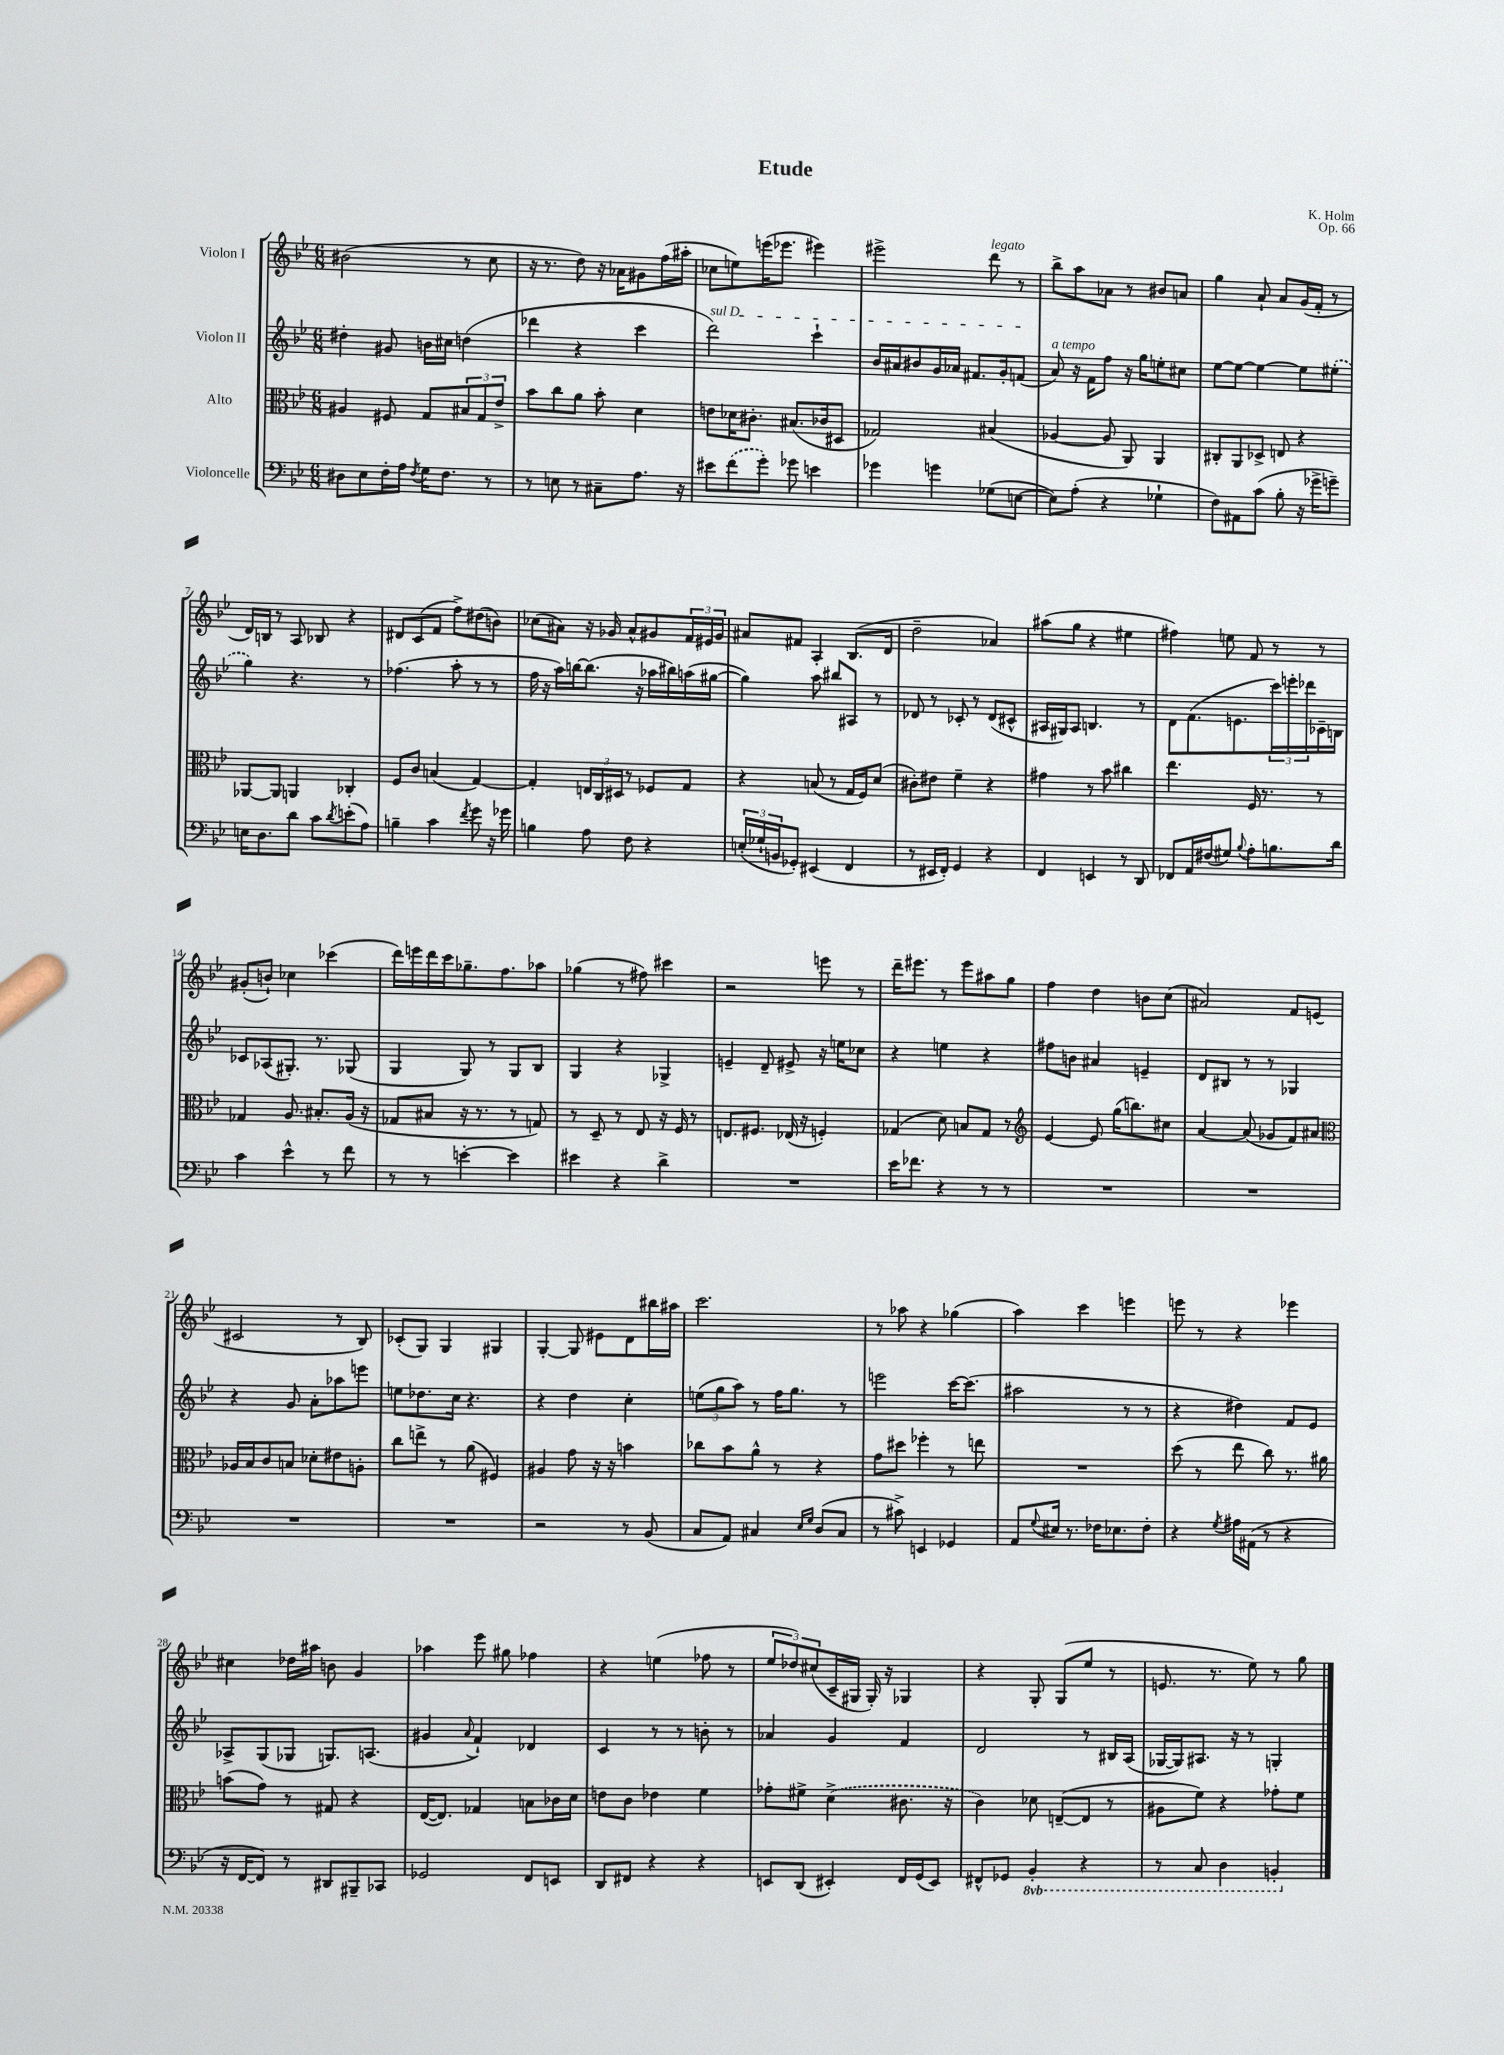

**kern	**kern	**kern	**kern
*staff4	*staff3	*staff2	*staff1
*clefF4	*clefC3	*clefG2	*clefG2
*k[b-e-]	*k[b-e-]	*k[b-e-]	*k[b-e-]
*M6/8	*M6/8	*M6/8	*M6/8
8D#\L	4A#/	4dd#'\	(2b#\
8E-\	.	.	.
16F'\L	8F#/	8g#/	.
16A\JJ	.	.	.
8qF/	.	.	.
16G\LK	8G/L	16b\LL	.
8.F\J	.	16cc#\JJ	.
.	12B#/	(4dd\	8r
.	12G/	.	.
8r	.	.	8cc\
.	12e-^/J	.	.
=	=	=	=
8r	8b-\L	4ddd-\	16r
.	.	.	8.r
8E\	8cc\	.	.
8r	8a\J	4r	8dd\)
8C#~\L	8b-'\	.	16r
.	.	.	16a-\LK
8.A\J	4d\	4ccc\	8g#\
.	.	.	(16ff\L
16r	.	.	16aa#'\JJ
=	=	=	=
8e#\L	8e\L	2ddd\)	8cc-\L
(8f\	16d-\K	.	8ee\)
.	8.c#'\J	.	.
8g'\J)	.	.	(16eee\K
.	.	.	8.eee-\J
8g-\	(8.B#/L	.	.
4e\	.	4ccc`\	4eee#\)
.	16c-/k	.	.
.	8D#/J	.	.
=	=	=	=
4g-\	2G-/)	16b-/LL	2eee#^\
.	.	16a#/J	.
.	.	8b#/	.
4g\	.	16g/L	.
.	.	16a-/JJ	.
.	.	8.f#/L	.
(8G-\L	(4B#/	.	8ddd\
.	.	16g'/k	.
[8E\J	.	(8f/J	8r
=	=	=	=
8E\]L)	[4A-/	8a/)	8bb-^\L
(8A'\J	.	16r	8aa\
.	.	16f\LK	.
4r	8A-/]	8ff\J	8a-\J
.	8AA/)	16r	8r
.	.	16gg\LK	.
4G-`\	4AA/	8ee'\	8b#/L
.	.	8cc#\J	8a/J
=	=	=	=
8F\L)	8C#'/L	[8ee-\L	4gg\
8AA#\	8AA/	8ee-\_J	.
(8c\J	8D-^/J	4ee-\_	8a`/
8B-'\	8E/	.	8a/L
16r	4r	8ee-\]L	(16g/L
16g-^\LK	.	.	16f'/JJ
8g~\J)	.	(8ee#'\J	8r
=	=	=	=
16E\LK	[8AA-/L	4gg\)	16d/LL)
8.D\	.	.	16B/JJ
.	8AA-/]J	.	8r
8d\J	4AA/	4.r	8A/
8c\L	.	.	8B-/
8qd/	.	.	.
(8e'\	4C-'/	.	4r
8A\J)	.	8r	.
=	=	=	=
4B~\	8F/L	(4.ff-\	8d#/L
.	8c/J	.	(8c/
4c\	(4B/	.	8f/J
.	.	8aa'\	8ff^\L)
8qf/	.	.	.
8g\	[4G/)	8r	(8dd#\
16r	.	8r	8b\J)
16g-\	.	.	.
=	=	=	=
4B\	4G'/]	16ff\	(8cc-\L
.	.	16r	.
.	.	16aa\LL)	8a#\J)
.	.	[16bb\J	.
8A\	24E/LL	(8.bb\]J	16r
.	24C/	.	.
.	.	.	16g-/
.	24D#/JJ	.	.
8F\	8r	.	8a#^^/L
.	.	16r	.
4r	8F-/L	16aa-\LL	8g#/
.	.	16bb#\)	.
.	8G/J	(16aa\	24f/L
.	.	.	24e#/
.	.	[16gg#\JJ	.
.	.	.	24g#/JJ
=	=	=	=
(24E'/LL	4r	4gg#\])	8a#/L
24G-`/	.	.	.
24BB/J	.	.	.
8GG-'/J)	.	.	8f#/J
(4EE#/	(8B/	8aa\	4A'/
.	8r	8bb#/L	.
4FF/	16G/LL	8A#/J	(8.B-/L
.	16F/J)	.	.
.	(8d/J	8r	.
.	.	.	16d/Jk
=	=	=	=
8r	8c#'\L)	8d-/	2dd~\
16EE#/LL	8e#\J	8r	.
16FF'/JJ)	.	.	.
4GG/	4f~\	8c-'/	.
.	.	8r	.
4r	4r	(8d-/L	4a-/)
.	.	8c#^^/J	.
=	=	=	=
4FF/	4g#\	16A#/LL	(8aa#\L
.	.	16G#/J)	.
.	.	8A#/J	8gg\J
4EE/	8r	4.B/	4r
.	8b-\	.	.
8r	4cc#\	.	4ee#\
8DD/	.	8r	.
=	=	=	=
8FF-/L	4.ee-\	8d\L	4ff#\)
16AA/L	.	(8.f\	.
(16F#/J	.	.	.
8G#/J)	.	.	8ee\
.	.	8.e\	.
8qqB-/	.	.	.
8A'\L	16F/	.	8f/
.	8.r	.	.
8.B\	.	24ccc\L)	8r
.	.	24eee'\	.
.	.	24ddd-\	.
.	8r	16c-~\	8r
16d\Jk	.	16B\JJ	.
=	=	=	=
4c\	4G-/	8c-/L	(8g#'/L
.	.	(8A-/	8b`/J)
4e-^^\	8.A/	8.G#'/J)	4cc-\
.	8.B#'/L	8.r	.
8r	.	.	(4ccc-\
8f\	(16A/Jk	(8G-/	.
.	16r	.	.
=	=	=	=
8r	8G-/L	4G/	16ddd\LL)
.	.	.	16eee\
8r	8B#/J	.	16ddd\
.	.	.	16ccc\J
[4e'\	16r	8G/)	8.gg-~\
.	8.r	.	.
.	.	8r	.
.	.	.	8.ff\
4e\]	8r	8G/L	.
.	8G/)	8B-/J	8aa-\J
=	=	=	=
4e#\	8r	4G/	(4gg-\
.	8D~/	.	.
4r	8r	4r	8r
.	8E-/	.	8ff#\)
4d^\	16r	4G-^/	4ccc#\
.	16F/	.	.
.	8r	.	.
=	=	=	=
2.r	8.E/L	4e~/	2r
.	8.F#/J	.	.
.	.	8d~/	.
.	(16E-/	8e#^/	.
.	16r	.	.
.	4F'/)	16r	8eee\
.	.	16ee\LK	.
.	.	8cc-\J	8r
=	=	=	=
16e-\LK	(4G-/	4r	16ddd~\LK
8.f-\J	.	.	8.eee#\J
4r	8d\)	4ee\	8r
.	8B/L	.	8eee#\L
8r	8G-/J	4r	8aa#\
8r	8r	.	8gg\J
=	=	=	=
*	*clefG2	*	*
2.r	[4e-/	8ff#\L	4ff\
.	.	8b\J	.
.	8e-/]	4a#/	4dd\
.	(16gg\LK	.	.
.	8.bb\)	.	.
.	.	4e~/	8b\L
.	8cc#\J	.	(8cc\J
=	=	=	=
2.r	[4a/	8d/L	2a#/)
.	.	8B#/J	.
.	(8a/]	8r	.
.	8g-/L	8r	.
.	8f/)	4G-/	8f/L
.	8a#/J	.	(8e/J
=	=	=	=
*	*clefC3	*	*
2.r	16A-/LL	4r	2c#/
.	16B-/J	.	.
.	8c/	.	.
.	8B/J	8g/	.
.	8d-'\L	8a'\L	.
.	8e#\	8aa-\	8r
.	8A'\J	8eee\J	8B-/)
=	=	=	=
2.r	8cc\L	8ee\L	(8c-'/L
.	8ee^\J	8.dd-\	8G/J)
.	8r	.	4G/
.	.	16cc\Jk	.
.	(8a\	4.r	.
.	4F#/)	.	4G#/
=	=	=	=
2r	4A#/	4r	[4G'/
.	8g\	4dd\	8G/]
.	16r	.	8e#\L
.	16r	.	.
8r	4b\	4cc'\	8d\
(8BB-/	.	.	16bb#\L
.	.	.	16aa#\JJ
=	=	=	=
8C/L	8cc-\L	(12ee\L	2.ccc\
.	.	12gg\	.
8AA/J)	8b-\	.	.
.	.	12aa\J)	.
4C#/	8a^^\J	8r	.
.	8r	16ff\LK	.
.	.	8.gg\J	.
16qqE-/LL	.	.	.
16qqG/JJ	.	.	.
(8D/L	4r	.	.
8C#/J	.	8r	.
=	=	=	=
8r	8g\L	2eee\	8r
8c#^\)	8dd#\J	.	8aa-\
4EE/	4ff-'\	.	4r
4GG-/	8r	[16ccc\LK	(4gg-\
.	.	(8.ccc\]J	.
.	8ee\	.	.
=	=	=	=
8AA/L	2.r	2aa#\	4aa\)
8qqG/	.	.	.
16E#/Jk	.	.	.
8.r	.	.	.
.	.	.	4ccc\
16F-\LK	.	.	.
8.E-\	.	.	.
.	.	8r	4eee\
8F-'\J	.	8r	.
=	=	=	=
4r	(8dd\	4r	8eee\
.	8r	.	8r
8qG/	.	.	.
16A#\LL	8ee-\	4dd#\)	4r
(16AA#\JJ	.	.	.
8r	8cc\)	.	.
4r	8.r	8f/L	4eee-\
.	.	8e-/J	.
.	16a#\	.	.
=	=	=	=
16r	(8b\L	8A-^/L	4cc#\
[16FF/LK	.	.	.
8FF/]J)	8g\J)	(8G/	.
8r	8r	8G-/J	16dd-\LL
.	.	.	16aa#\JJ
8DD#/L	8G#/	8.G/L)	8b\
8BBB#~/	4r	.	4g/
.	.	(8.A/J	.
8CC-/J	.	.	.
=	=	=	=
2GG-/	([16E-/LK	4g#/	4aa-\
.	8.E-/]J)	.	.
.	.	8qqa/	.
.	4G-/	4f`/)	8eee-\
.	.	.	8gg#\
8FF/L	8B\L	4d-/	4ff-\
8EE/J	16c-\L	.	.
.	16d\JJ	.	.
=	=	=	=
8DD/L	8e\L	4c/	4r
8FF#/J	8c\J	.	.
4r	4e-\	8r	(4ee\
.	.	8r	.
4r	4f\	8b'\	8ff-\
.	.	8r	8r
=	=	=	=
8EE/L	8g-'\L	4a-/	12ee-/L
.	.	.	12dd-/)
(8DD/J	8f#^\J	.	.
.	.	.	(12cc#/
4EE#'/)	(4d^\	4g/	16c~/L
.	.	.	16G#/JJ
.	.	.	16G#'/)
.	.	.	16r
16FF/LL	8.c#\	4f/	4G-/
(16GG/J	.	.	.
8EE#/J)	.	.	.
.	16r	.	.
=	=	=	=
8FF#^^/L	4c\)	2d/	4r
8GG-/J	.	.	.
4BBB-'/	8d-\	.	8G'/
.	([8E~/L	.	(8G/L
4r	8E/]J	8r	8ee-/J
.	8r	16B#/LL	8r
.	.	(16A/JJ	.
=	=	=	=
8r	8A#\L	[16G-/LL	8.e/
.	.	16G-/]J)	.
8CC/	8f\J)	8.A#/J	.
.	.	.	8.r
4DD\	4r	.	.
.	.	16r	.
.	.	8r	8ee-\)
4BBB'/	8g-'\L	4G'/	8r
.	8f\J	.	8gg\
==	==	==	==
*-	*-	*-	*-
